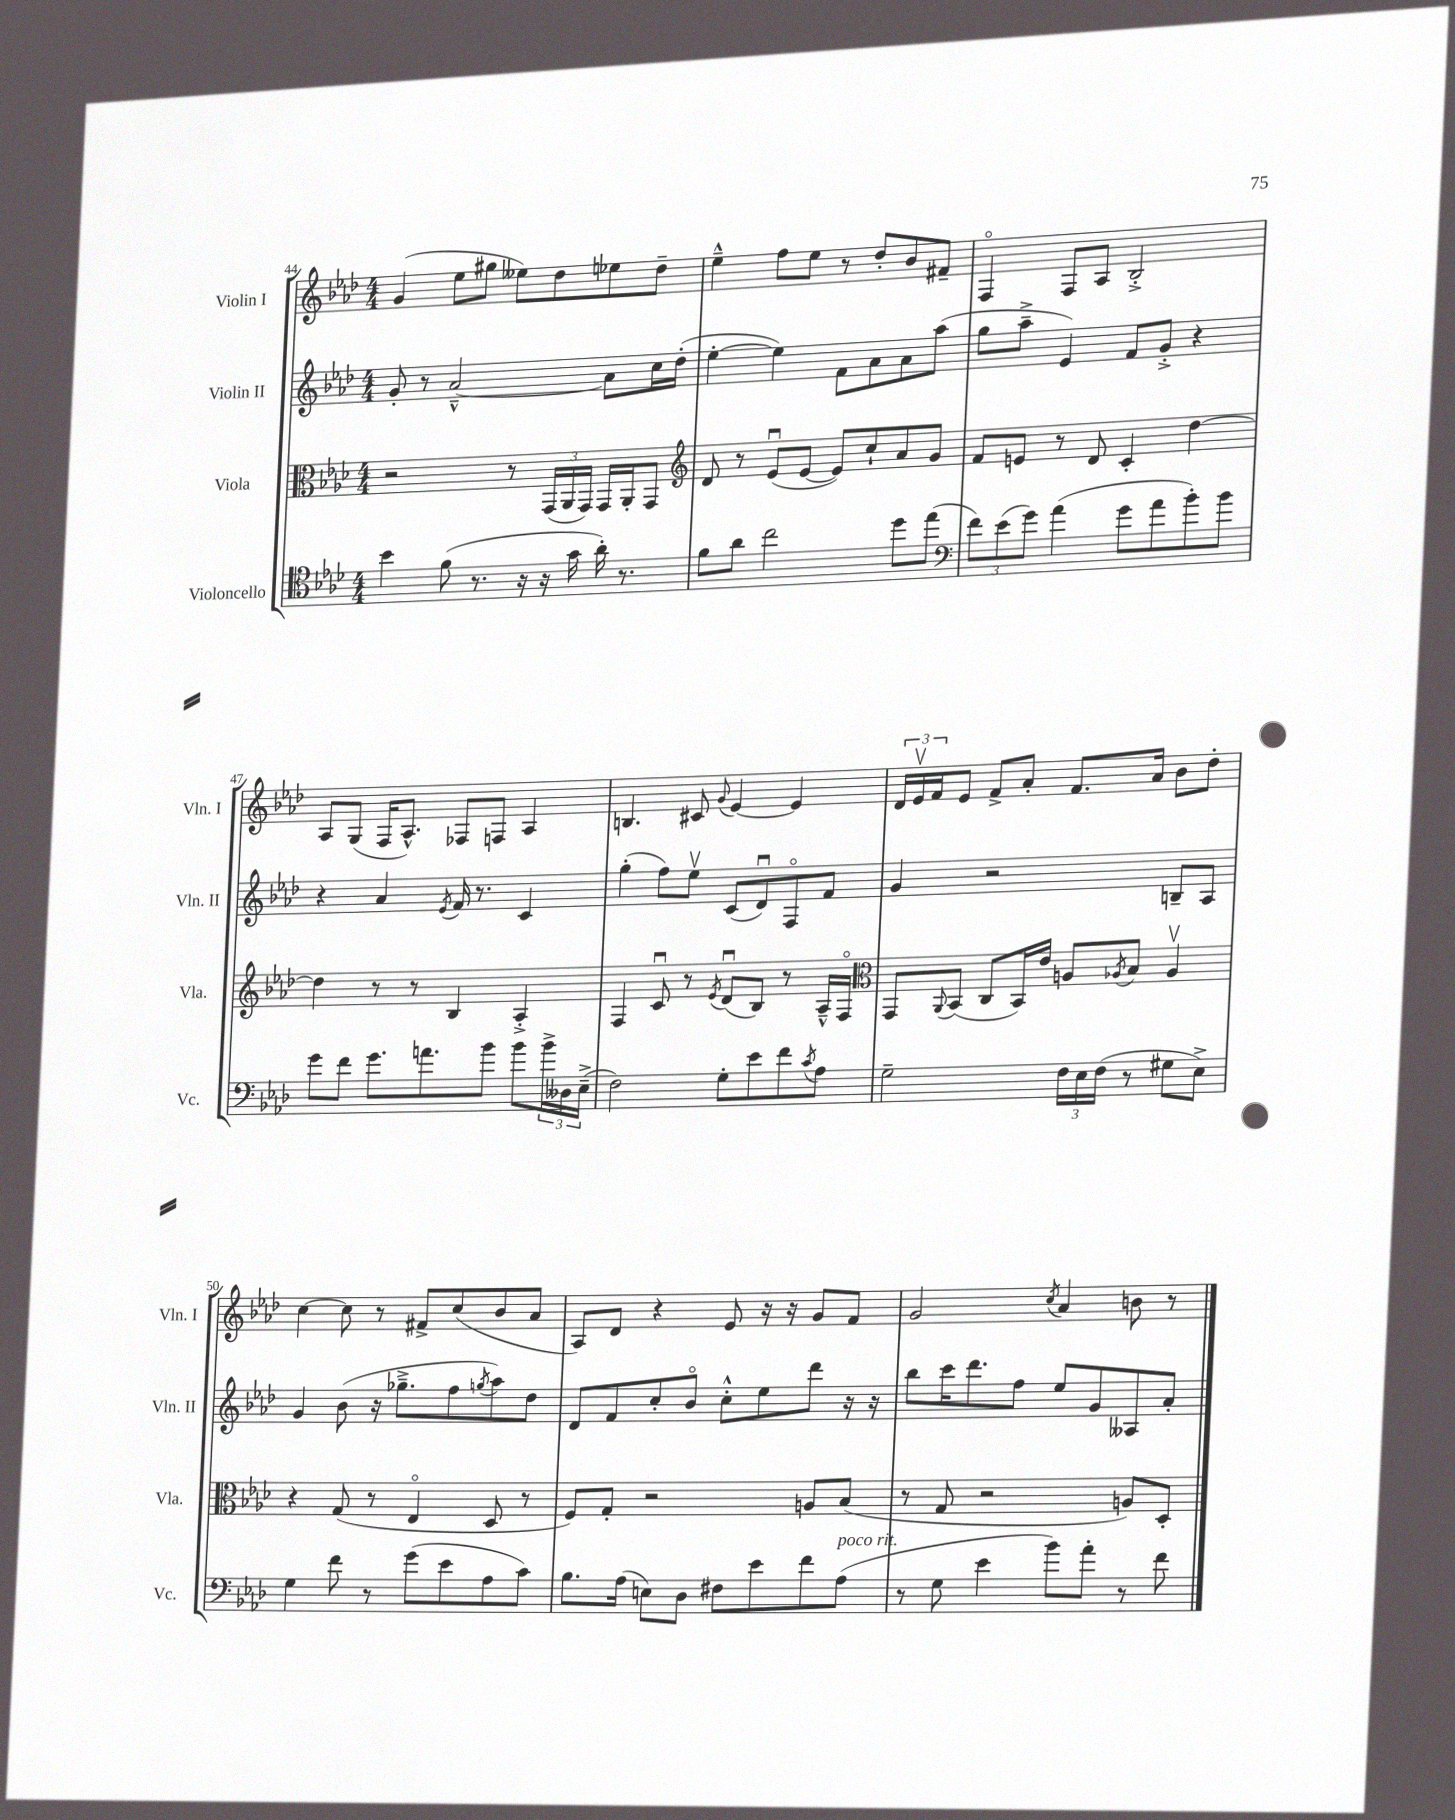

**kern	**kern	**kern	**kern
*staff4	*staff3	*staff2	*staff1
*clefC4	*clefC3	*clefG2	*clefG2
*k[b-e-a-d-]	*k[b-e-a-d-]	*k[b-e-a-d-]	*k[b-e-a-d-]
*M4/4	*M4/4	*M4/4	*M4/4
4b-	2r	8g'	(4g
.	.	8r	.
(8f	.	[2a-~^^	8ee-
8.r	.	.	8gg#
.	8r	.	8ee--)
16r	.	.	.
16r	(24GG	.	8dd-
.	24AA-	.	.
16g	.	.	.
.	24GG)	.	.
16a-')	16GG	8a-]	8ee-
8.r	16AA-'	.	.
.	8GG	16cc	8dd-~
.	.	(16dd-'	.
=	=	=	=
*	*clefG2	*	*
8f	8d-	[4ee-'	4ee-~^^
8a-	8r	.	.
2cc	(8e-u	4ee-])	8ff
.	[8e-	.	8ee-
.	8e-])	8f	8r
.	8cc`	8a-	8dd-'
8dd-	8a-	8a-	8b-
(8ee-	8g	(8aa-	8f#~
=	=	=	=
*clefF4	*	*	*
12f)	8f	8gg	4Fo
(12e-	.	.	.
.	8e	8aa-~^	.
12g)	.	.	.
(4a-	8r	4e-)	8F
.	8d-	.	8A-
8g	4c'	8f	2B-'^
8a-	.	8g'^	.
8b-')	[4dd-	4r	.
8b-	.	.	.
=	=	=	=
8g	4dd-]	4r	8A-
8f	.	.	(8G
8.g	8r	4a-	16F
.	.	.	8.A-^^)
.	8r	.	.
8.a	.	.	.
.	.	8qe-	.
.	4B-	16f	8F-
.	.	8.r	.
8b-	.	.	8F
8b-	4A-'^	4c	4A-
24b-^	.	.	.
24D--	.	.	.
(24E-~^	.	.	.
=	=	=	=
2F)	4F	(4gg'	4.B
.	8cu	8ff)	.
.	8r	8ee-v	8c#
.	8qe-	.	8qqg
8G'	(8d-u	(8c	[4e-
8e-	8B-)	8d-u)	.
8f	8r	8Fo	4e-]
8qc	.	.	.
8A-	16A-~^^	8f	.
.	16Fo	.	.
=	=	=	=
*	*clefC3	*	*
2G~	8GG	4g	24d-
.	.	.	24e-v
.	.	.	24f
.	8qqAA-	.	.
.	(8BB-	.	8e-
.	8C	2r	8f^
.	16BB-)	.	8a-'
.	16e-	.	.
24F	8A	.	8.f
24E-	.	.	.
(24F	.	.	.
.	8qA-	.	.
8r	8B-	.	.
.	.	.	16a-
8G#	4A-v	8B~	8b-
8E-^)	.	8A-	8dd-'
=	=	=	=
4G	4r	4g	[4cc
8f	(8G	(8b-	8cc]
8r	8r	16r	8r
.	.	8.gg-~^	.
(8g	4E-o	.	8f#^
8e-	.	8ff	(8cc
.	.	8qgg	.
8A-	8D-	8aa-)	8b-
8c)	8r	8dd-	8a-
=	=	=	=
8.B-	8F)	8d-	8A-)
.	8G'	8f	8d-
(16A-	.	.	.
8E)	2r	8cc'	4r
8D-	.	8b-o	.
8F#	.	8cc'^^	8e-
8e-	.	8ee-	16r
.	.	.	16r
8f	8A	8ddd-	8g
(8A-	(8B-	16r	8f
.	.	16r	.
=	=	=	=
8r	8r	8bb-	2g
8G	8G	16ccc	.
.	.	8.ddd-	.
4e-	2r	.	.
.	.	8ff	.
.	.	.	8qcc
8b-)	.	8ee-	4a-
8a-'	.	8g	.
8r	8A)	8A--	8b
8f	8D-'	8a-'	8r
==	==	==	==
*-	*-	*-	*-
